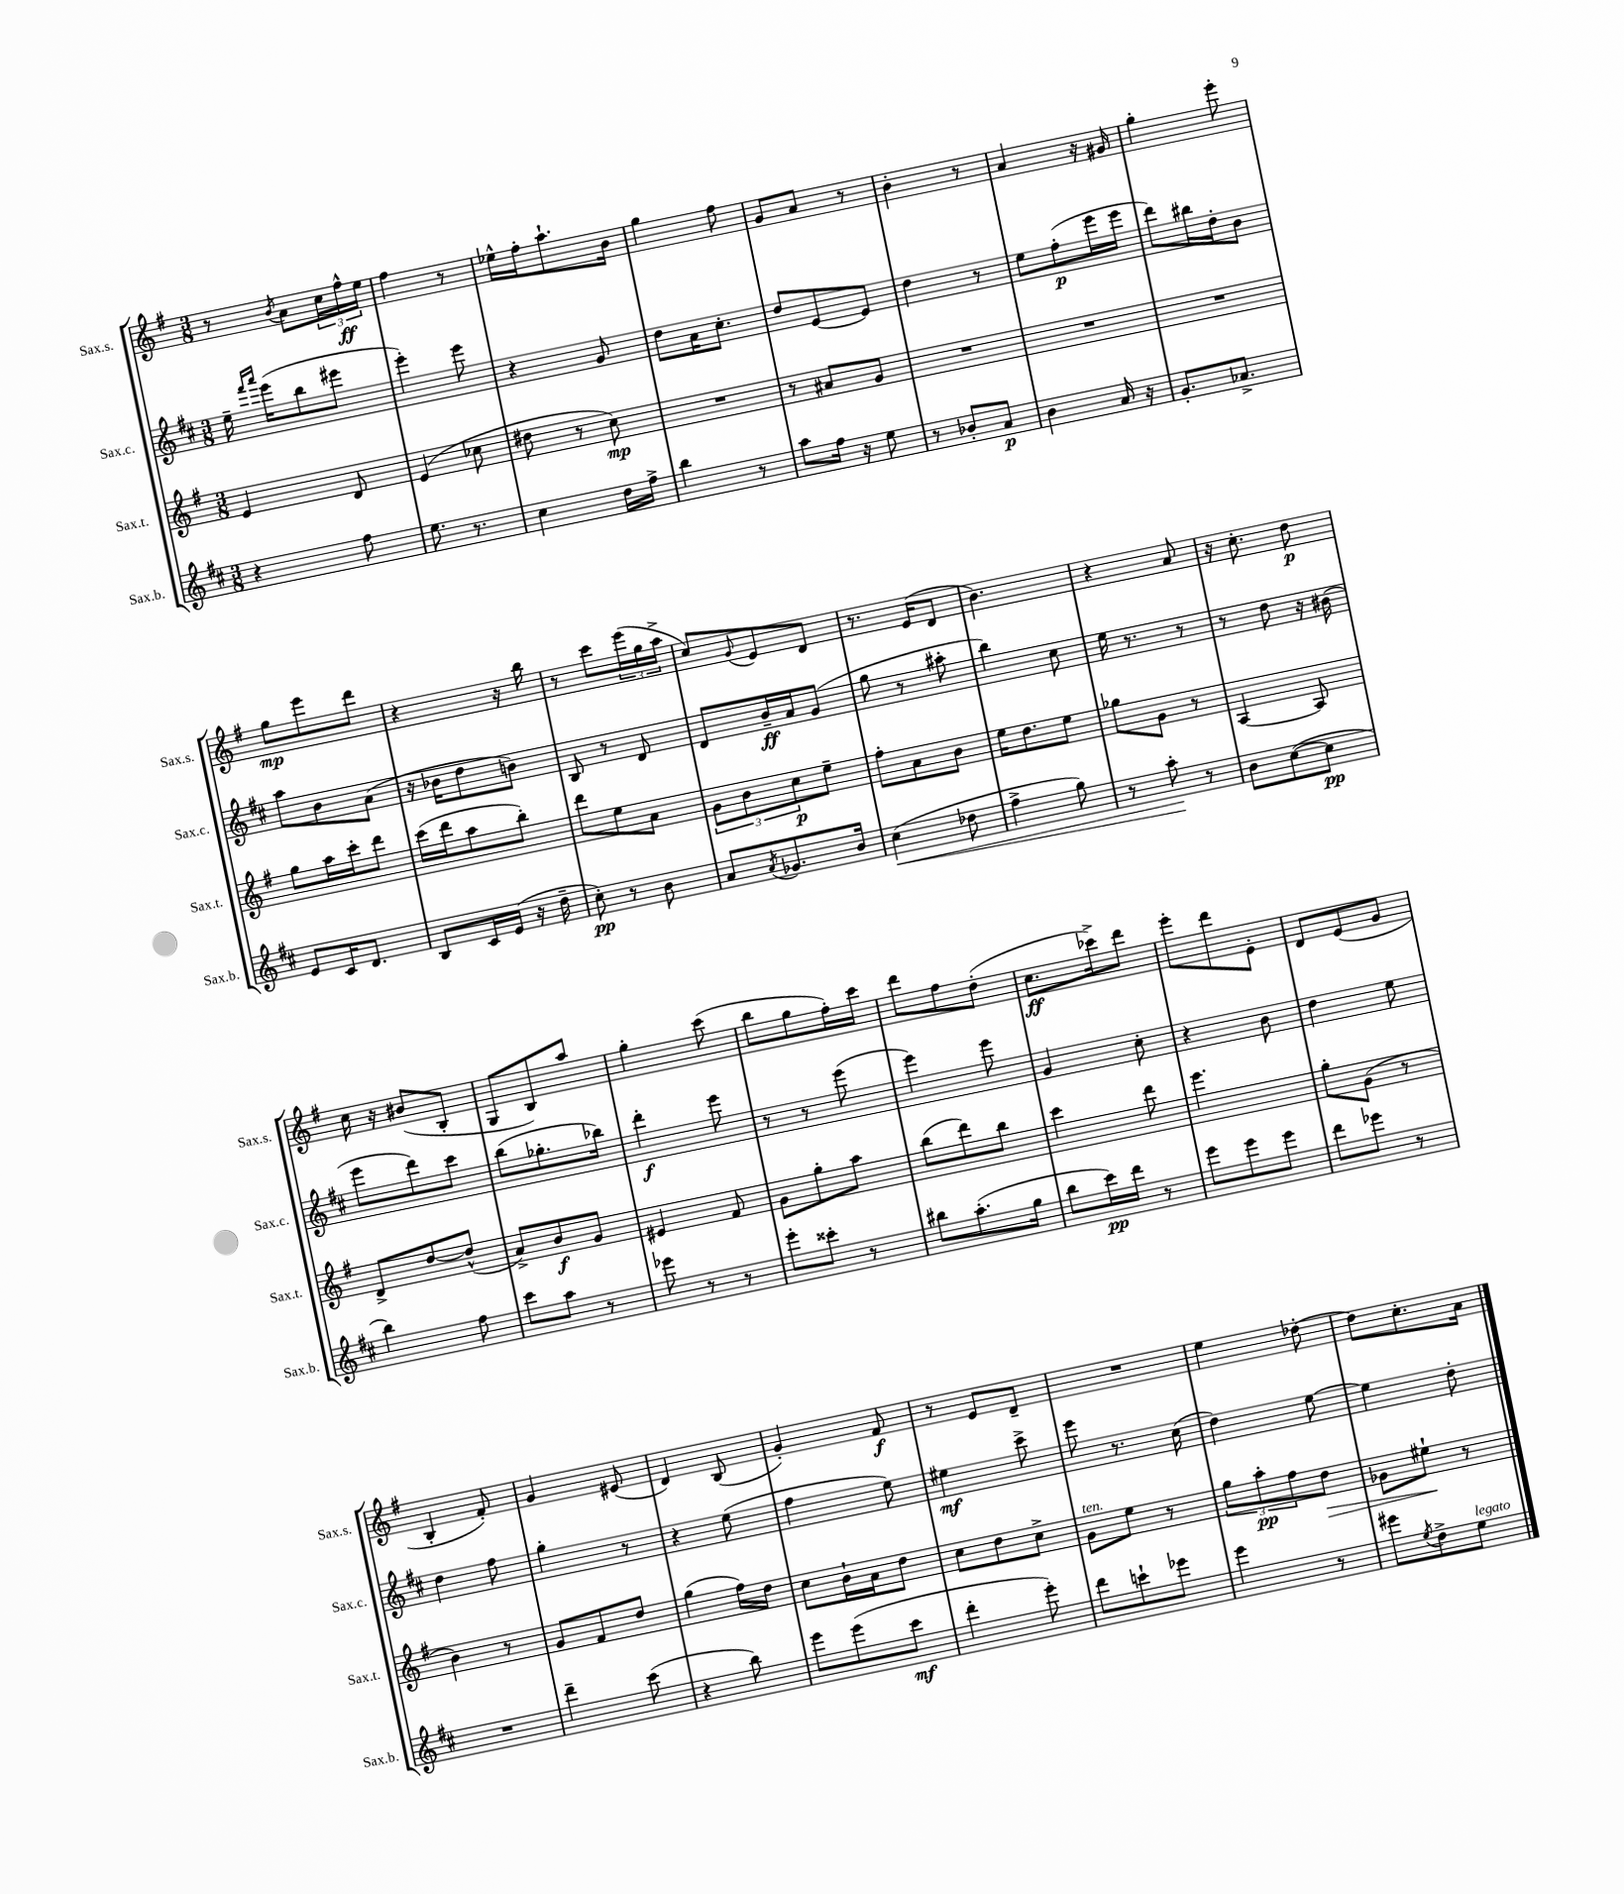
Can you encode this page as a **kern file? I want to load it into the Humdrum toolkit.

**kern	**kern	**kern	**kern
*staff4	*staff3	*staff2	*staff1
*clefG2	*clefG2	*clefG2	*clefG2
*k[f#c#]	*k[f#]	*k[f#c#]	*k[f#]
*M3/8	*M3/8	*M3/8	*M3/8
4r	4e	16ee~	8r
.	.	16qqfff#	.
.	.	16qqaaa	.
.	.	(16eee	.
.	.	.	8qb
.	.	8bb	8a
8ff#	8d	8eee#	24cc
.	.	.	24ff#^^
.	.	.	24ee
=	=	=	=
8.ee	(4e	4eee')	4ff#
8.r	.	.	.
.	8cc-	8eee	8r
=	=	=	=
4cc#	8dd#	4r	16ee-^^
.	.	.	16ff#'
.	8r	.	8.aa`
16dd	8cc)	8g	.
16ff#^	.	.	16b
=	=	=	=
4bb	4.r	8dd	4gg
.	.	16a	.
.	.	8.cc#'	.
8r	.	.	8ff#
=	=	=	=
8aa	8r	8dd	8g
16ff#	8a#	[8e	8a
16r	.	.	.
8ee	8g	8e]	8r
=	=	=	=
8r	4.r	4dd	4b'
8b-'	.	.	.
8a	.	8r	8r
=	=	=	=
4b	4.r	8ee	4a
.	.	(8ff#'	.
16a	.	16eee	16r
16r	.	16eee	16g#
=	=	=	=
8.g'	4.r	8ddd)	4gg'
.	.	16bb#	.
8.a-^	.	16dd'	.
.	.	8b	8eee'
=	=	=	=
8e	8gg	8aa	8gg
16c#	16aa	8b	8eee
8.d	16ccc'	.	.
.	8ddd	(8a	8ddd
=	=	=	=
8B	(16ccc	16r	4r
.	16ddd	16b-	.
16c#	8aa	8dd	.
(16e	.	.	.
16r	8bb')	8b)	16r
16dd~	.	.	16bb
=	=	=	=
8cc#')	8ddd	8B	8r
8r	8ee	8r	8ccc
8b	8a	8d	(24eee
.	.	.	24gg
.	.	.	24aa^
=	=	=	=
8a	12g	8d	8cc)
.	12b	.	.
8qa	.	.	8qqg
8.g-	.	16b~	8e
.	12cc	.	.
.	.	16a	.
.	8ee~	(8g	8d
16b	.	.	.
=	=	=	=
(4cc#	8ff#'	8gg	8.r
.	8a	8r	.
.	.	.	(16e
8dd-	8b	8aa#'	8d
=	=	=	=
4ff#^	16ee	4bb)	4.b)
.	8.dd	.	.
8gg)	8ee	8cc#	.
=	=	=	=
8r	8gg-	16ee	4r
.	.	8.r	.
8aa'	8g	.	.
8r	8r	8r	8a
=	=	=	=
8b	[4A	8r	16r
.	.	.	8.cc'
([8cc#	.	8dd	.
8cc#]	8A]	16r	8dd
.	.	(16b#	.
=	=	=	=
4bb)	8d^	8eee	16cc
.	.	.	16r
.	[8dd	8ddd)	(8b#
8ff#	(8dd^^]	8ccc#	8B'
=	=	=	=
8ccc#	8a^)	(8bb	8G
8aa	8b	8.gg-'	8B)
8r	8g	.	8aa
.	.	16bb-)	.
=	=	=	=
8eee-	4e#	4ddd'	4gg'
8r	.	.	.
8r	8f#	8eee	(8ccc
=	=	=	=
8eee'	8g	8r	8bb
8ccc##'	8gg'	8r	8gg
8r	8aa	(8eee	16ff#')
.	.	.	16ccc
=	=	=	=
8bb#	(8bb	4eee)	8ddd
(8.aa'	8ddd)	.	8ff#
.	8bb	8eee	(8dd'
16gg	.	.	.
=	=	=	=
8bb	4ccc	4g	8.cc
16ccc#)	.	.	.
16ddd	.	.	16ccc-^)
8r	8ddd	8cc#'	8ddd
=	=	=	=
8eee	4.eee	4r	8eee'
8eee	.	.	8ddd
8eee	.	8b	8e'
=	=	=	=
8ddd	8gg'	4dd	8d
8eee-	(8g	.	(8e
8r	8r	8ee	8g
=	=	=	=
4.r	4b)	4dd	4B'
.	8r	8ff#	8f#')
=	=	=	=
4ddd~	8g	4gg'	4g
.	8f#	.	.
(8ccc#	8dd	8r	(8e#
=	=	=	=
4r	(4gg	4r	4d)
8bb)	16ff#)	(8ee	(8B
.	16dd	.	.
=	=	=	=
8eee	8cc	4ff#	4g')
(8eee	16b`	.	.
.	16a	.	.
8ccc#	8dd	8ee)	8f#
=	=	=	=
4ddd'	8cc	4ee#	8r
.	8dd	.	8e
8eee')	8cc^	8ccc#^	8d~
=	=	=	=
8ddd	8g	8eee	4.r
8ccc`	8ee	8.r	.
8eee-	8r	.	.
.	.	(16cc#	.
=	=	=	=
4eee	12gg	4dd)	4ee
.	12aa'	.	.
.	12ff#	.	.
8r	8dd	[8ee	[8dd-'
=	=	=	=
8eee#	8g-	4ee]	8dd-]
8qee	.	.	.
8dd^	8ee#`	.	8.cc'
8ee	8r	8dd'	.
.	.	.	16a
==	==	==	==
*-	*-	*-	*-
